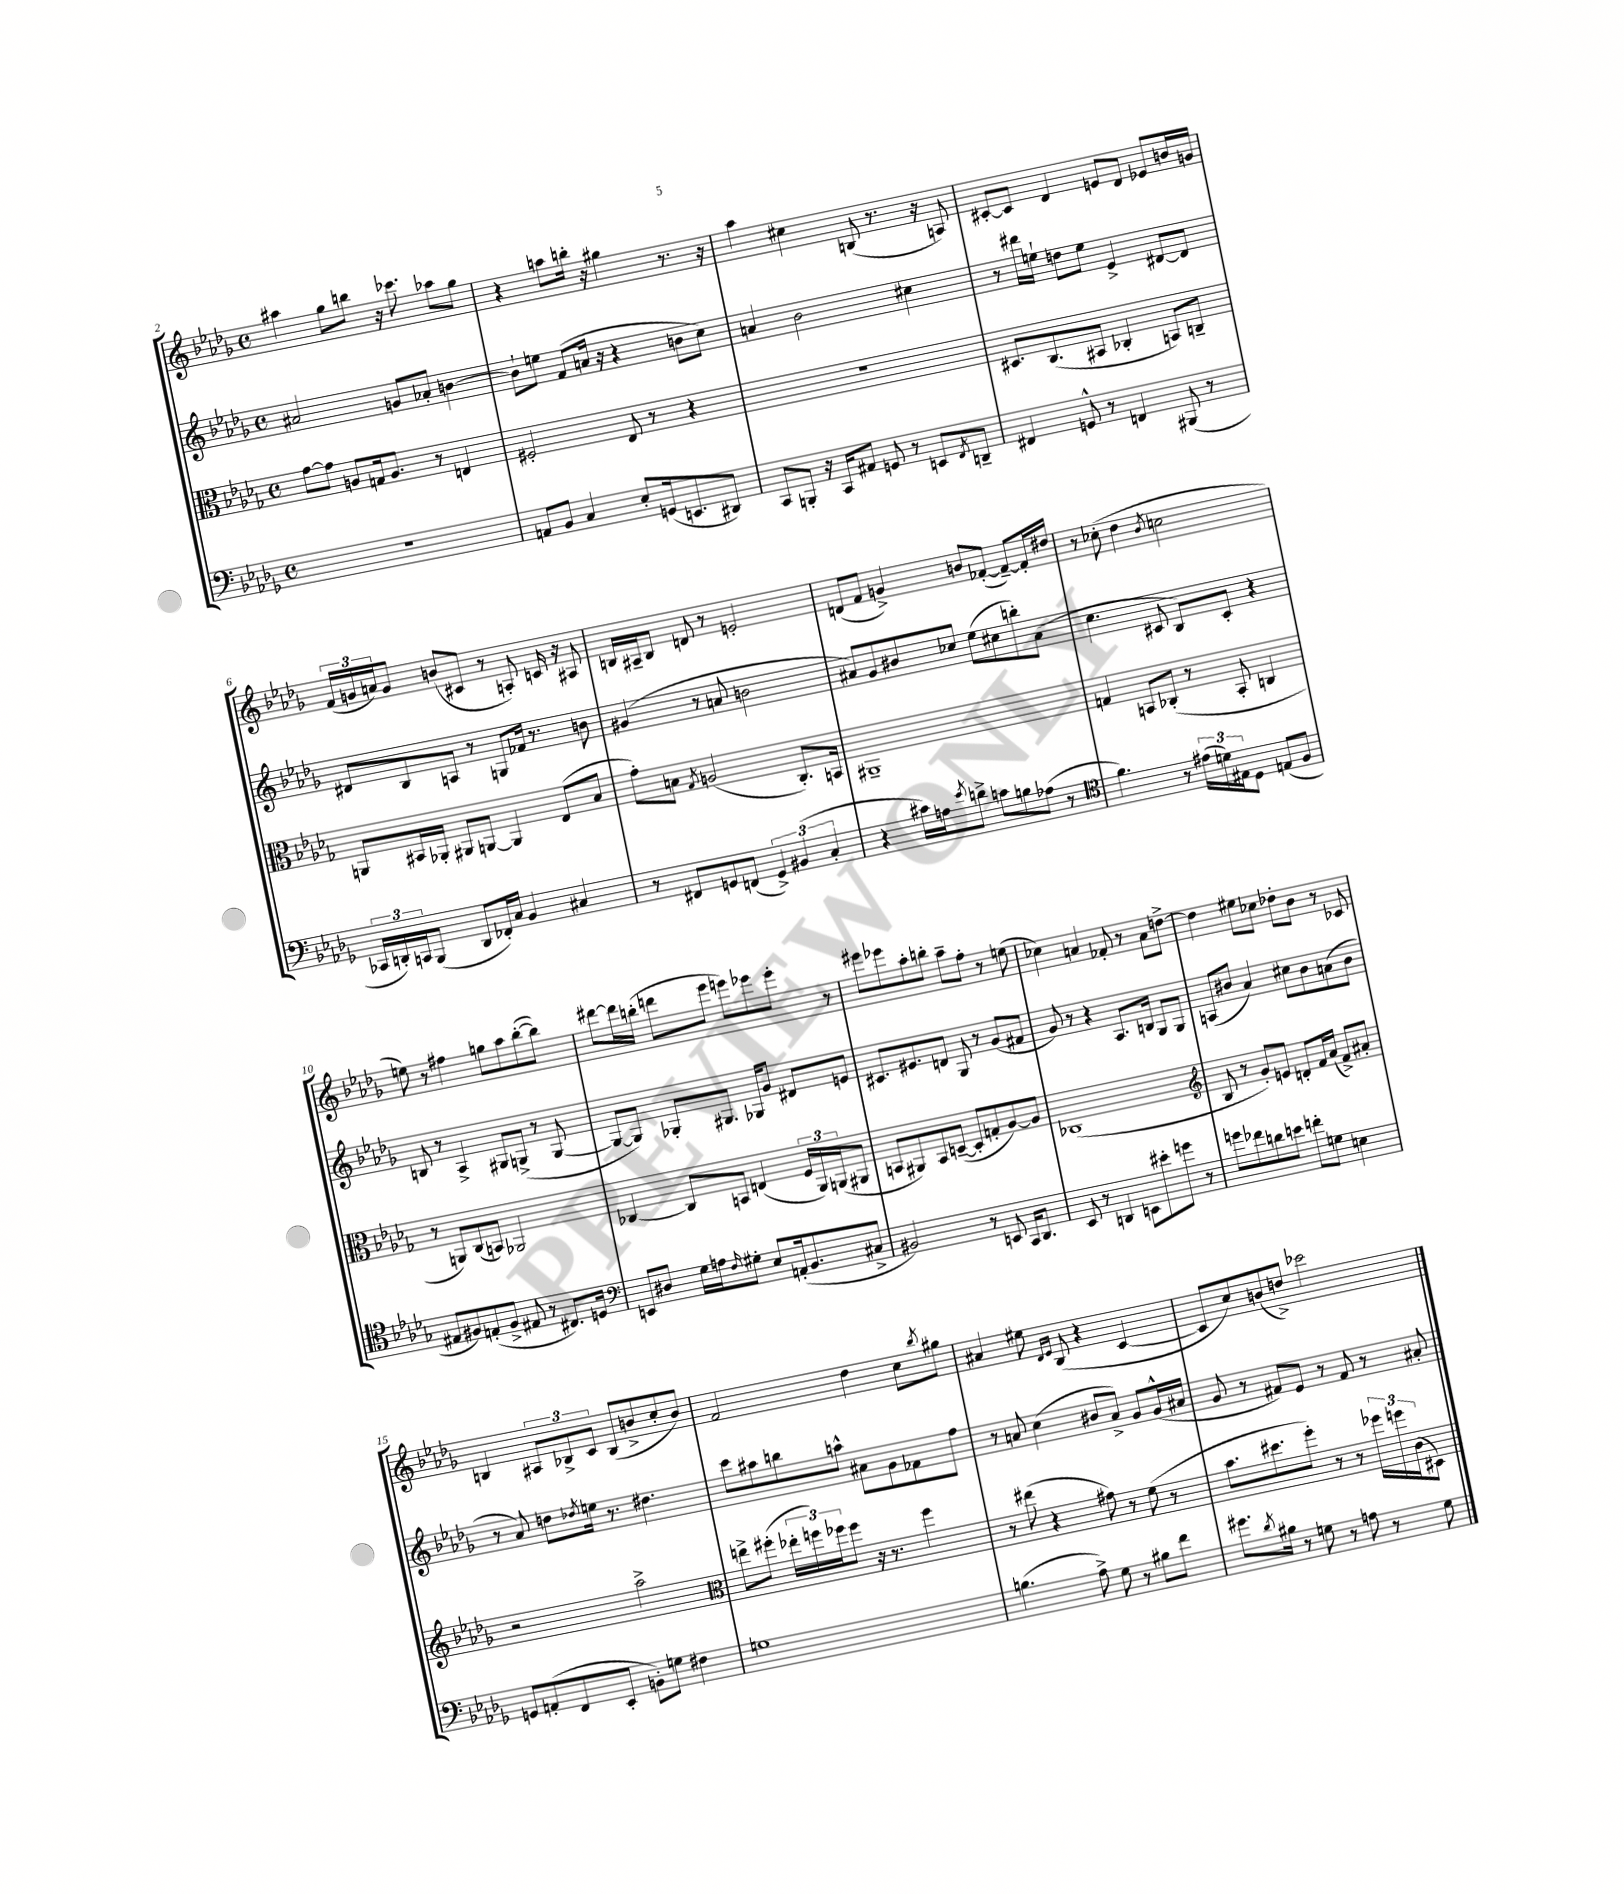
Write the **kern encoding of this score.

**kern	**kern	**kern	**kern
*staff4	*staff3	*staff2	*staff1
*clefF4	*clefC3	*clefG2	*clefG2
*k[b-e-a-d-g-]	*k[b-e-a-d-g-]	*k[b-e-a-d-g-]	*k[b-e-a-d-g-]
*M4/4	*M4/4	*M4/4	*M4/4
*met(c)	*met(c)	*met(c)	*met(c)
1r	[8g-	2a#	4aa#
.	8g-]	.	.
.	8A	.	8gg-
.	16G	.	8bb
.	8.A	.	.
.	.	8g	16r
.	.	.	8.ccc-
.	8r	8a-'	.
.	4E	[4b	8aa-
.	.	.	8gg-
=	=	=	=
8AA	2F#'	8b`]	4r
8BB-	.	8ee	.
4C	.	(8f	8aa
.	.	16a	16bb'
.	.	16r	16r
8E-'	8E-	4r	4gg#
(16GG	8r	.	.
8.EE	.	.	.
.	4r	8b	8.r
8DD#)	.	8cc)	.
.	.	.	16r
=	=	=	=
8CC	1r	4a	4aa-
8BBB'	.	.	.
16r	.	2b-	4cc#
16CC	.	.	.
8AA#	.	.	.
8GG	.	.	(8B
8r	.	.	8.r
8EE	.	4cc#	.
.	.	.	16r
8qFF	.	.	.
8DD~	.	.	8A)
=	=	=	=
4FF#	8.D#	8r	[8c#'
.	.	16ddd#	8c#]
.	(8.C	16ee`	.
8GG^^	.	8dd	4d-
8r	8BB#	8ee	.
4FF	4C-'	4e-^	8e
.	.	.	8d-
(8BBB#	8BB)	[8d#	8e-
8r	8C~	8d#]	16b
.	.	.	16g
=	=	=	=
24CC-	8AA	8d#	(24f
24DD')	.	.	24g
24CC	.	.	24a)
(8BBB-	16BB#	8B-	8g
.	16AA-'	.	.
8DD	8AA#	8A	(8b
16FF-')	[8AA	8r	8c#
16C	.	.	.
4BB-	4AA]	8G	8r
.	.	16f-	8A')
.	.	8.r	.
4C#	(8E-	.	16c
.	.	.	16r
.	8B-	8b	8A#
=	=	=	=
8r	8g-')	(4g#	16B
.	.	.	16A#~
8FF#	8B	.	8B
.	8qG-	.	.
8GG	(2A	8r	8d
(8FF	.	8a	8r
6GG^)	.	2b	2e'
(6BB#	.	.	.
.	8.C')	.	.
6C'	.	.	.
.	16BB	.	.
=	=	=	=
4r	1AA#~	8a#)	(8d
.	.	8g-	8f
16c#)	.	8b#	4g^)
16A	.	.	.
8qe-	.	.	.
8d^	.	8cc-	.
8c	.	(8ee-	8b
8B	.	8cc#	([8f-'
(8A-	.	8bb')	8f-~_)
8r	.	(8a#	16f-']
.	.	.	16dd#
=	=	=	=
*clefC4	*	*	*
4.f)	4G	4.cc	8r
.	.	.	(8cc-'
.	8BB	.	4dd-
8r	(8C-'	8c#	.
.	.	.	8qb-
(24e#	8r	8B-)	2cc
24d)	.	.	.
24E#	.	.	.
8D-	8BB'	8c#'	.
(8E	4C	4r	.
8F	.	.	.
=	=	=	=
8E#	8r	8B	8ee)
8F#)	8AA)	8r	8r
(8E'	(8C	4A-^	4ff#
8F#^	8BB)	.	.
8E#	2AA-	8G#	8gg
8r	.	(8G^	8aa-
8.C#)	.	8r	([8bb-'
.	.	[8G	8bb-])
16D	.	.	.
=	=	=	=
*clefF4	*	*	*
8EE	[4C-	8G_	[8ddd#
8D#	.	8G])	16ddd#]
.	.	.	(16bb'
16G-	8C-]	8G-'	8ddd
16A	.	.	.
16qqF	.	.	.
8G#'	8BB	8.G#	8eee-
8E-	(4E	.	8eee)
.	.	16G-	.
(16AA'	.	8g-	8eee-
8.BB-	.	.	.
.	24F	8d#	8eee-'
.	24AA-)	.	.
.	(24AA	.	.
8C#^	8AA#	8e	8r
=	=	=	=
2BB#)	8BB	8.c#	8eee#
.	8AA#)	.	8eee-
.	.	8.e#	.
.	8BB	.	8aa-'
.	([8D~	8d	8bb'
8r	8D']	8G-	8aa-~
8EE	8G'	8r	8ff'
16CC	[8A-)	(8g-	8r
8.DD-	.	.	.
.	8A-]	8f#	(8ee
=	=	=	=
8EE-	(1C-	8g-)	4cc-)
8r	.	8r	.
4DD	.	4r	4a
8EE	.	8.A-	8f-'
8e#'	.	.	8r
.	.	16B	.
8g	.	8G-	8a
8r	.	8G-	[8dd^
=	=	=	=
*	*clefG2	*	*
8g	8B-	(8A	4dd]
8f-	8r	8b#	.
8d	8g-')	4a-)	8ee#
8e	8e	.	8cc-
8f'	8d'	8cc#	8dd-'
8G	16f	8b#	8b-
.	(16a-	.	.
4E	8f^)	(8a	8r
.	8a#'	8b#	8c-
=	=	=	=
8GG	2r	8r	4B
(8AA'	.	8a-)	.
8FF	.	8dd	12A#
.	.	.	12B-^
.	.	8qdd-	.
8EE-'	.	16ee	.
.	.	.	12c
.	.	8.r	.
8BB')	2aa-^	.	(8B-
8G	.	4.dd#	8b^
4F#	.	.	8cc'
.	.	.	8b)
=	=	=	=
*	*clefC3	*	*
1G	8ee^	8ccc	2f
.	(8ff#'	8aa#	.
.	24ee-'	8bb	.
.	24ff)	.	.
.	24ff-	.	.
.	8ff-	8aa^^	.
.	16r	8a#	4dd-
.	8.r	.	.
.	.	8g-	.
.	4ff-	8f-	8cc
.	.	.	8qbb-
.	.	8ff	8gg#
=	=	=	=
(4.B	8r	8r	4a#
.	(8ee#	8a	.
.	4r	(4cc	8ee#
.	.	.	16qqd-
.	.	.	16qqe-
8A-^)	.	.	(8B-
8G-	8g#)	8b#	4r
8r	8r	8a^)	.
8B#	(8f	8g-	[4c
8f	8r	(16g-^^	.
.	.	16a#	.
=	=	=	=
8.g#	8.b-	8g-	8c]
.	.	8r	8cc)
8qd-	.	.	.
16B#	8.dd#	.	.
8r	.	8f#)	(8b
8G	8ff')	8e-	8dd^)
8r	8r	8r	2ccc-
8A	8r	8f#	.
8r	24ff-	8r	.
.	24ff	.	.
.	(24c	.	.
8G	8D#)	8a#'	.
==	==	==	==
*-	*-	*-	*-
